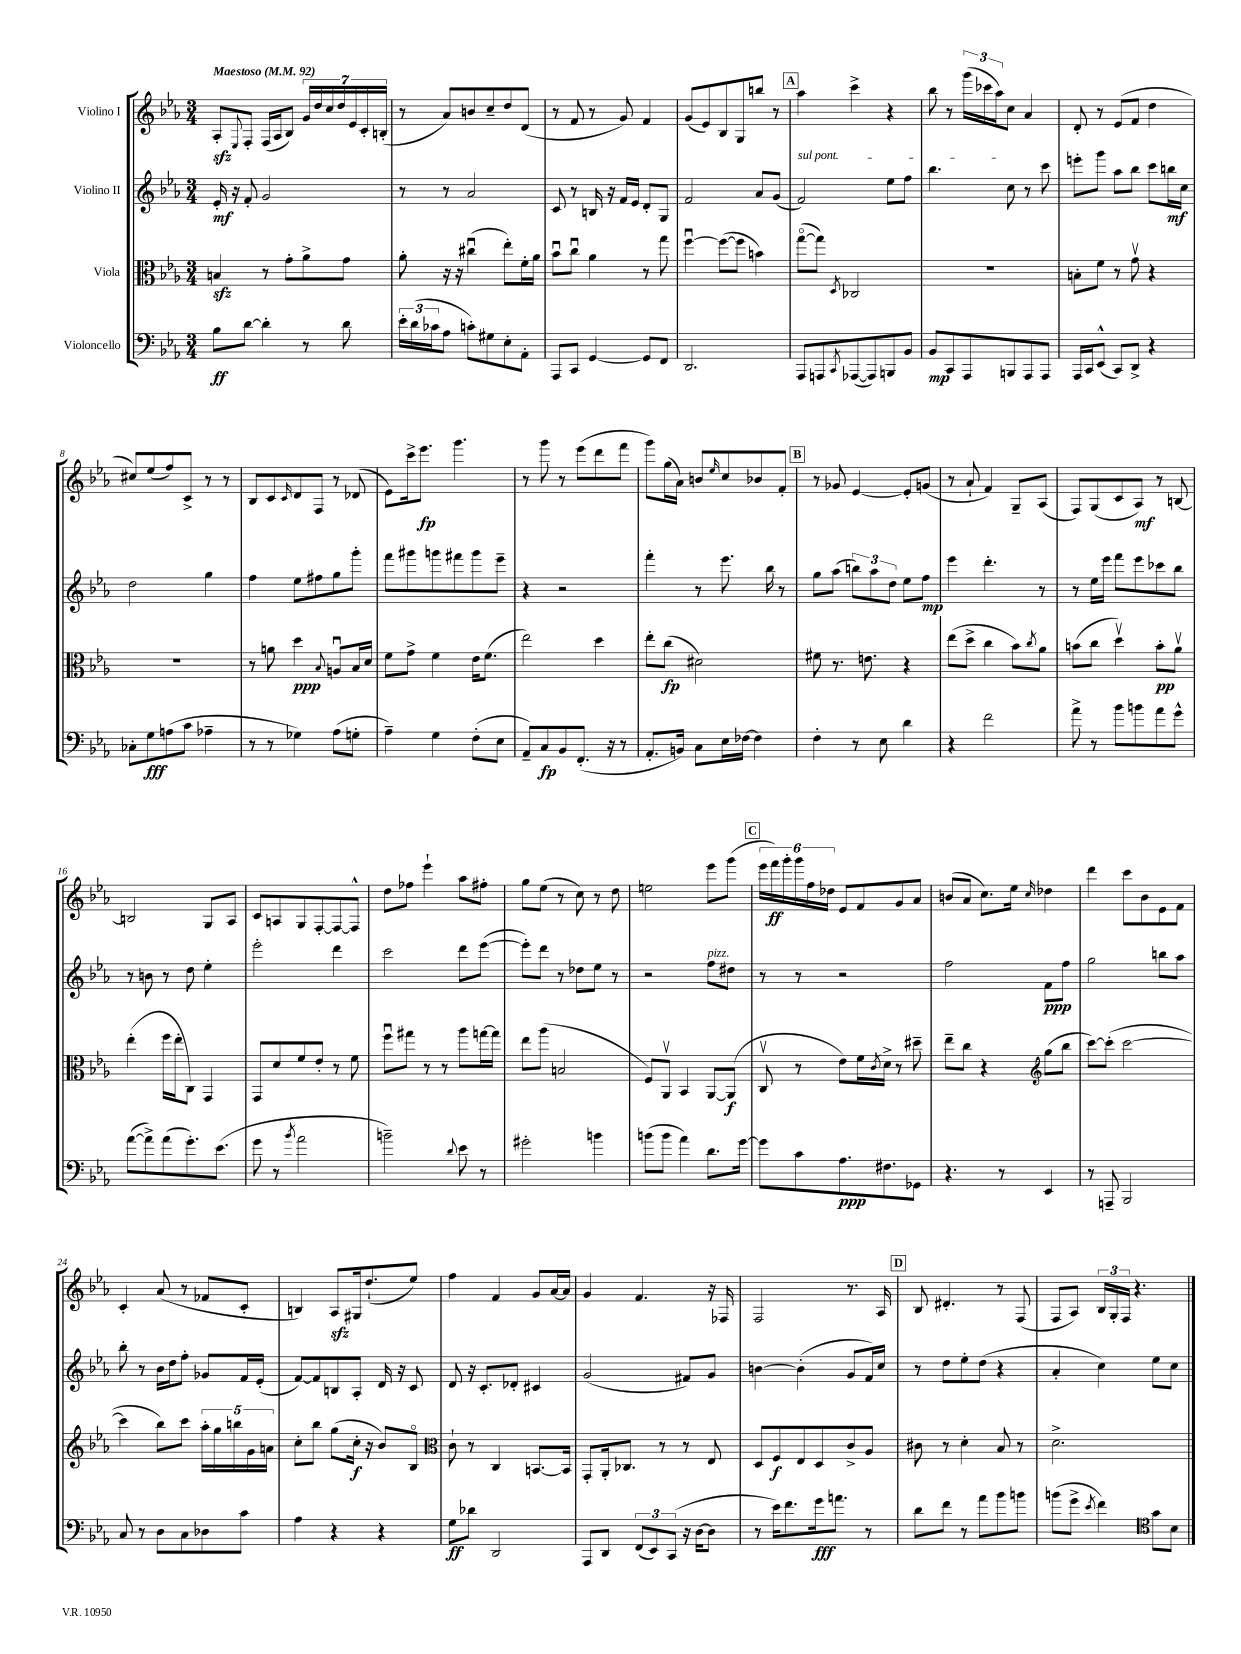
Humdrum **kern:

**kern	**dynam	**kern	**dynam	**kern	**dynam	**kern	**dynam
*part4	*part4	*part3	*part3	*part2	*part2	*part1	*part1
*staff4	*staff4	*staff3	*staff3	*staff2	*staff2	*staff1	*staff1
*I"Violoncello	*	*I"Viola	*	*I"Violino II	*	*I"Violino I	*
*clefF4	*	*clefC3	*	*clefG2	*	*clefG2	*
*k[b-e-a-]	*	*k[b-e-a-]	*	*k[b-e-a-]	*	*k[b-e-a-]	*
*M3/4	*	*M3/4	*	*M3/4	*	*M3/4	*
*MM92	*	*MM92	*	*MM92	*	*MM92	*
=1	=1	=1	=1	=1	=1	=1	=1
!	!	!	!	!	!	!LO:TX:a:B:t=Maestoso	!
8B-\L	ff	4Bnzz/	.	16e-'/	mf	8A-zz'/L	.
.	.	.	.	16r	.	.	.
.	.	.	.	.	.	8qqE-/	.
[8d\J	.	.	.	8f'/	.	8F'/J	.
4d'\]	.	8r	.	2g/	.	(16F/LL	.
.	.	.	.	.	.	16A-/J	.
.	.	8g'\L	.	.	.	8B-/J)	.
8r	.	8a-^\	.	.	.	28g/LL	.
.	.	.	.	.	.	28dd/	.
.	.	.	.	.	.	28cc/	.
.	.	.	.	.	.	28dd/	.
8d\	.	8g\J	.	.	.	.	.
.	.	.	.	.	.	28e-/	.
.	.	.	.	.	.	28c'/	.
.	.	.	.	.	.	(28Bn'/JJ	.
=2	=2	=2	=2	=2	=2	=2	=2
24e-'\LL	.	8a-'\	.	8r	.	8r	.
(24d\	.	.	.	.	.	.	.
24c-X\J	.	.	.	.	.	.	.
8A-\J	.	16r	.	8r	.	8a-/L)	.
.	.	16r	.	.	.	.	.
8cn'\L)	.	(4cc#Xu\	.	2a-/	.	8bn/	.
8G#X\	.	.	.	.	.	8cc~/	.
8E-'\	.	8ee-'\L)	.	.	.	8dd/	.
8AA-'\J	.	16f'\L	.	.	.	(8d/J	.
.	.	16a-\JJ	.	.	.	.	.
=3	=3	=3	=3	=3	=3	=3	=3
8AAA-/L	.	8b-u\L	.	8c/	.	8r	.
8CC/J	.	8ccu\J	.	8r	.	8f/	.
[4GG/	.	4a-\	.	16Bn/	.	8r	.
.	.	.	.	16r	.	.	.
.	.	.	.	16f/LL	.	8g/)	.
.	.	.	.	16e-/JJ	.	.	.
8GG/L]	.	8r	.	8d'/L	.	4f/	.
8FF/J	.	8gg\	.	8G/J	.	.	.
=4	=4	=4	=4	=4	=4	=4	=4
2.DD/	.	[4ffu\	.	2f/	.	(8g/L	.
.	.	.	.	.	.	8e-/)	.
.	.	(8ff\L_	.	.	.	8B-/	.
.	.	8ff\J]	.	.	.	8G/	.
.	.	4bn\)	.	8a-/L	.	8bbn/J	.
.	.	.	.	(8g/J	.	8r	.
!!LO:REH:place=s1:t=A
=5	=5	=5	=5	=5	=5	=5	=5
!	!	!	!	!LO:TX:a:i:t=sul pont.	!	!	!
8AAA-/L	.	([8gg\L	.	2f/)	.	4aa-\	.
8AAAn/	.	8gg\J])	.	.	.	.	.
8qCC/	.	8qD/	.	.	.	.	.
([8AAA-X/	.	2C-X/	.	.	.	4ccc^\	.
8AAA-/])	.	.	.	.	.	.	.
8BBBn/	.	.	.	8ee-\L	.	4r	.
8BB-/J	.	.	.	8ff\J	.	.	.
=6	=6	=6	=6	=6	=6	=6	=6
8BB-/L	mp	2.r	.	4.bb-\	.	8bb-\	.
8CC/	.	.	.	.	.	8r	.
8AAA-/	.	.	.	.	.	(24ggg\LL	.
.	.	.	.	.	.	24ccc-X\	.
.	.	.	.	.	.	24aa-\J)	.
8BBBn/	.	.	.	8cc\	.	8cc\J	.
8AAA-/	.	.	.	8r	.	4a-/	.
8AAA-/J	.	.	.	8ccc\	.	.	.
=7	=7	=7	=7	=7	=7	=7	=7
16AAA-/LL	.	8Bn'\L	.	8eeen'\L	.	8d'/	.
16CC/J	.	.	.	.	.	.	.
(8EE-^^/J	.	8f\J	.	8ggg\J	.	8r	.
8CC/L)	.	8r	.	8aa-\L	.	(8e-/L	.
8DD^/J	.	8gv\	.	8bb-\J	.	8f/J	.
4r	.	4r	.	8ccc\L	.	4dd\	.
.	.	.	.	16bbn\L	mf	.	.
.	.	.	.	16cc\JJ	.	.	.
!!LO:LB:g=z
=8	=8	=8	=8	=8	=8	=8	=8
8C-X'\L	.	2.r	.	2dd\	.	8cc#X/L)	.
8G\	fff	.	.	.	.	(8ee-/	.
(8An\	.	.	.	.	.	8ff/)	.
8c\J	.	.	.	.	.	8c^/J	.
4A-X~\	.	.	.	4gg\	.	8r	.
.	.	.	.	.	.	8r	.
=9	=9	=9	=9	=9	=9	=9	=9
8r	.	8r	.	4ff\	.	8B-/L	.
8r	.	8an\	.	.	.	8c/	.
.	.	.	.	.	.	16qqc/	.
4G-X\)	.	4dd\	ppp	8ee-\L	.	8d/	.
.	.	.	.	8ff#X\	.	8F/J	.
.	.	8qqB-/	.	.	.	.	.
(8A-\L	.	8Anu/L	.	8gg\	.	8r	.
8Gn'\J	.	16B-/L	.	8ggg'\J	.	(8d-X/	.
.	.	16d/JJ	.	.	.	.	.
=10	=10	=10	=10	=10	=10	=10	=10
4A-~\)	.	8f\L	.	8fff\L	.	8e-\L)	.
.	.	8g^\J	.	8ggg#X\	.	16ccc^\k	.
.	.	.	.	.	.	8.eee-\J	fp
4G\	.	4f\	.	8gggn\	.	.	.
.	.	.	.	8fff#X\	.	4.ggg\	.
(8F'\L	.	16e-\KL	.	8ggg\	.	.	.
.	.	(8.f\J	.	.	.	.	.
8E-\J	.	.	.	8eee-~\J	.	.	.
=11	=11	=11	=11	=11	=11	=11	=11
8AA-~/L)	.	2ee-\)	.	4r	.	8r	.
8C/	fp	.	.	.	.	8ggg\	.
8BB-/	.	.	.	2r	.	8r	.
(8.FF'/J	.	.	.	.	.	(8eee-\L	.
.	.	4dd\	.	.	.	8ddd\	.
16r	.	.	.	.	.	.	.
8r	.	.	.	.	.	8fff\J	.
=12	=12	=12	=12	=12	=12	=12	=12
8.AA-'/L	.	8ee-'\L	.	4fff'\	.	8ggg\L)	.
.	.	(8cc\J	fp	.	.	(16gg\L	.
16BBn/Jk)	.	.	.	.	.	16a-\JJ)	.
8C\L	.	2d#X\)	.	8r	.	8bn/L	.
.	.	.	.	.	.	16qqee-/	.
16E-\L	.	.	.	8.eee-\	.	8cc/	.
[16F-X\JJ	.	.	.	.	.	.	.
4F-\]	.	.	.	.	.	8b-X/	.
.	.	.	.	16bb-\	.	.	.
.	.	.	.	8r	.	8f'/J	.
!!LO:REH:place=s1:t=B
=13	=13	=13	=13	=13	=13	=13	=13
4F'\	.	8f#X\	.	8gg\L	.	8r	.
.	.	8.r	.	(8aa-\J	.	8g-X/	.
8r	.	.	.	12bbn\L)	.	[4e-/	.
.	.	8.en\	.	.	.	.	.
.	.	.	.	12aa-\	.	.	.
8E-\	.	.	.	.	.	.	.
.	.	.	.	12dd\J	.	.	.
4d\	.	4r	.	8ee-\L	.	8e-'/L]	.
.	.	.	.	8ff\J	mp	(8gn/J	.
=14	=14	=14	=14	=14	=14	=14	=14
4r	.	(8ee-\L	.	4eee-\	.	8r	.
.	.	8dd^\J	.	.	.	8a-`/	.
2f\	.	4cc\	.	4.ddd'\	.	4f/)	.
.	.	8b-\L)	.	.	.	8G~/L	.
.	.	8qcc/	.	.	.	.	.
.	.	8a-\J	.	8r	.	(8A-/J	.
=15	=15	=15	=15	=15	=15	=15	=15
8a-^\	.	(8bn\L	.	8r	.	8F/L)	.
8r	.	8cc\J	.	16ee-\LL	.	(8G/	.
.	.	.	.	16eee-\JJ	.	.	.
8b-\L	.	4ddv\)	.	8fff\L	.	8c/	.
8bn\	.	.	.	8eee-\	.	8A-/J)	mf
8a-\	.	8b'\L	pp	8ccc-X\	.	8r	.
8g^^\J	.	8a-v\J	.	8bb-\J	.	[8Bn/	.
!!LO:LB:g=z
=16	=16	=16	=16	=16	=16	=16	=16
([8a-\L	.	(4ee-'\	.	8r	.	2Bn/]	.
8a-^\])	.	.	.	8bn\	.	.	.
(8a-\	.	16ff\LL	.	8r	.	.	.
.	.	16ee-'\J	.	.	.	.	.
8.g'\)	.	8C\J)	.	8dd\	.	.	.
.	.	4GG/	.	4ee-'\	.	8G/L	.
(8.e-\J	.	.	.	.	.	.	.
.	.	.	.	.	.	8A-/J	.
=17	=17	=17	=17	=17	=17	=17	=17
8g\	.	8GG/L	.	2eee-'\	.	8c/L	.
8r	.	8d/	.	.	.	8An/	.
8qb-/	.	.	.	.	.	.	.
2a-\	.	8f/	.	.	.	8G/	.
.	.	8e-'/J	.	.	.	[8F'/	.
.	.	8r	.	4ddd\	.	8F/_	.
.	.	8f\	.	.	.	8F^^/J]	.
=18	=18	=18	=18	=18	=18	=18	=18
2bn~\)	.	8ffu\L	.	2ccc\	.	8dd\L	.
.	.	8gg#X\J	.	.	.	8ff-X\J	.
.	.	8r	.	.	.	4eee-`\	.
.	.	8r	.	.	.	.	.
8qqd/	.	.	.	.	.	.	.
8e-\	.	8aa-\L	.	8ddd\L	.	8aa-\L	.
8r	.	[16ggn\L	.	([8eee-\J	.	8ff#X'\J	.
.	.	16gg\JJ]	.	.	.	.	.
=19	=19	=19	=19	=19	=19	=19	=19
2g#X'\	.	8ee-\L	.	8eee-'\L])	.	8gg\L	.
.	.	(8aa-\J	.	8ddd\J	.	(8ee-\J	.
.	.	2Bn/	.	8r	.	8r	.
.	.	.	.	8dd-X\L	.	8cc\)	.
4bn\	.	.	.	8ee-\J	.	8r	.
.	.	.	.	8r	.	8dd\	.
=20	=20	=20	=20	=20	=20	=20	=20
(8bn\L	.	8F/L)	.	2r	.	2een\	.
8b\J	.	8AA-v/J	.	.	.	.	.
4a-\)	.	4BB-/	.	.	.	.	.
!	!	!	!	!LO:TX:a:i:t=pizz.	!	!	!
8.d\L	.	[8AA-/L	.	8ff\L	.	8eee-\L	.
.	.	(8AA-/J]	f	8dd#X\J	.	(8ggg\J	.
[16g\Jk	.	.	.	.	.	.	.
!!LO:REH:place=s1:t=C
=21	=21	=21	=21	=21	=21	=21	=21
8g\L]	.	8Cv/	.	8r	.	24eee-\LL	.
.	.	.	.	.	.	24fff\)	ff
.	.	.	.	.	.	24ggg'\	.
8c\	.	8r	.	8r	.	24ggg\	.
.	.	.	.	.	.	24ff\	.
.	.	.	.	.	.	24dd-X\JJ	.
8.A-\	ppp	8e-\L)	.	2r	.	8e-/L	.
.	.	16f\L	.	.	.	8f/	.
.	.	8qc/	.	.	.	.	.
8.F#X\	.	16d^\JJ	.	.	.	.	.
.	.	8r	.	.	.	8g/	.
8GG-X\J	.	8dd#X~\	.	.	.	8a-/J	.
=22	=22	=22	=22	=22	=22	=22	=22
4.r	.	8ee-~\L	.	2ff\	.	(8bn/L	.
.	.	8cc\J	.	.	.	8a-/J	.
.	.	4r	.	.	.	8.cc\L)	.
8r	.	.	.	.	.	.	.
.	.	.	.	.	.	16ee-\Jk	.
*	*	*clefG2	*	*	*	*	*
.	.	.	.	.	.	16qqcc/	.
4EE-/	.	(8gg\L	.	8f\L	ppp	4dd-X\	.
.	.	8bb-\J	.	8ff\J	.	.	.
=23	=23	=23	=23	=23	=23	=23	=23
8r	.	[8ccc\L)	.	2gg\	.	4ddd\	.
8AAAn~/	.	(8ccc'\J]	.	.	.	.	.
2BBB-/	.	[2ccc\	.	.	.	8ccc\L	.
.	.	.	.	.	.	8b-\	.
.	.	.	.	8bbn\L	.	8e-\	.
.	.	.	.	8aa-\J	.	8f\J	.
!!LO:LB:g=z
=24	=24	=24	=24	=24	=24	=24	=24
8C/	.	4ccc\]	.	8bb-'\	.	4c'/	.
8r	.	.	.	8r	.	.	.
8D\L	.	8bb-\L)	.	16b-\LL	.	(8a-/	.
.	.	.	.	16dd\J	.	.	.
8C\	.	8ccc\J	.	8ff'\J	.	8r	.
8D-X\	.	20aa-'\LL	.	8g-X/L	.	8f-X/L	.
.	.	20gg\	.	.	.	.	.
.	.	20bbn\	.	.	.	.	.
8c\J	.	.	.	16f/L	.	8c'/J	.
.	.	20g\	.	.	.	.	.
.	.	.	.	(16e-'/JJ	.	.	.
.	.	20an\JJ	.	.	.	.	.
=25	=25	=25	=25	=25	=25	=25	=25
4A-\	.	8cc'\L	.	[8f/L)	.	4Bn/)	.
.	.	8bb-\J	.	8f/]	.	.	.
4r	.	(8gg\L	.	8Bn/	.	8A-zz/L	.
.	.	16cc'\Jk	f	8A-'/J	.	16G#X/k	.
.	.	16r	.	.	.	(8.dd`/	.
4r	.	8b-/L)	.	16d/	.	.	.
.	.	.	.	16r	.	.	.
.	.	8B-/J	.	8c/	.	8ee-/J)	.
=26	=26	=26	=26	=26	=26	=26	=26
*	*	*clefC3	*	*	*	*	*
8G\L	ff	8c`\	.	8d/	.	4ff\	.
8d-X\J	.	8r	.	16r	.	.	.
.	.	.	.	8.c'/L	.	.	.
2DD/	.	4C/	.	.	.	4f/	.
.	.	.	.	8d-X'/J	.	.	.
.	.	[8.BBn/L	.	4c#X/	.	8g/L	.
.	.	.	.	.	.	[16a-/L	.
.	.	16BB/Jk]	.	.	.	16a-/JJ]	.
=27	=27	=27	=27	=27	=27	=27	=27
8AAA-/L	.	8GG'/L	.	(2g/	.	4g/	.
8DD/J	.	16AA-'/k	.	.	.	.	.
.	.	8.C-X/J	.	.	.	.	.
(12FF/L	.	.	.	.	.	4.f/	.
12EE-/)	.	.	.	.	.	.	.
.	.	8r	.	.	.	.	.
(12CC/J	.	.	.	.	.	.	.
16r	.	8r	.	8f#X/L)	.	.	.
[16D\KL	.	.	.	.	.	.	.
8D\J]	.	8E-/	.	8g/J	.	16r	.
.	.	.	.	.	.	16F-X/	.
=28	=28	=28	=28	=28	=28	=28	=28
8r	.	8D/L	.	[4bn\	.	2F/	.
16e-\KL)	.	8F/	f	.	.	.	.
8.f\	.	.	.	.	.	.	.
.	.	8E-/	.	(4b'\]	.	.	.
16g\k	fff	8D/	.	.	.	.	.
8.an\J	.	.	.	.	.	.	.
.	.	8c^/	.	8g/L	.	8.r	.
8r	.	8A-/J	.	16f/L)	.	.	.
.	.	.	.	16cc/JJ	.	16A-/	.
!!LO:REH:place=s1:t=D
=29	=29	=29	=29	=29	=29	=29	=29
8d\L	.	8c#X\	.	8r	.	8B-/	.
8f\J	.	8r	.	8dd\L	.	4.d#X'/	.
8r	.	4d'\	.	8ee-'\	.	.	.
8a-\L	.	.	.	(8dd\J	.	.	.
8b-\	.	8B-/	.	4r	.	8r	.
8bn\J	.	8r	.	.	.	(8F/	.
=30	=30	=30	=30	=30	=30	=30	=30
(8bn\L	.	2.d^\	.	4a-'/	.	8F/L	.
8g^\J	.	.	.	.	.	8A-/J)	.
8qe-/	.	.	.	.	.	.	.
4f\)	.	.	.	4cc\)	.	24B-/LL	.
.	.	.	.	.	.	24G'/	.
.	.	.	.	.	.	24F/JJ	.
.	.	.	.	.	.	4.r	.
*clefC4	*	*	*	*	*	*	*
8g\L	.	.	.	8ee-\L	.	.	.
8B-\J	.	.	.	8cc\J	.	.	.
==	==	==	==	==	==	==	==
*-	*-	*-	*-	*-	*-	*-	*-
